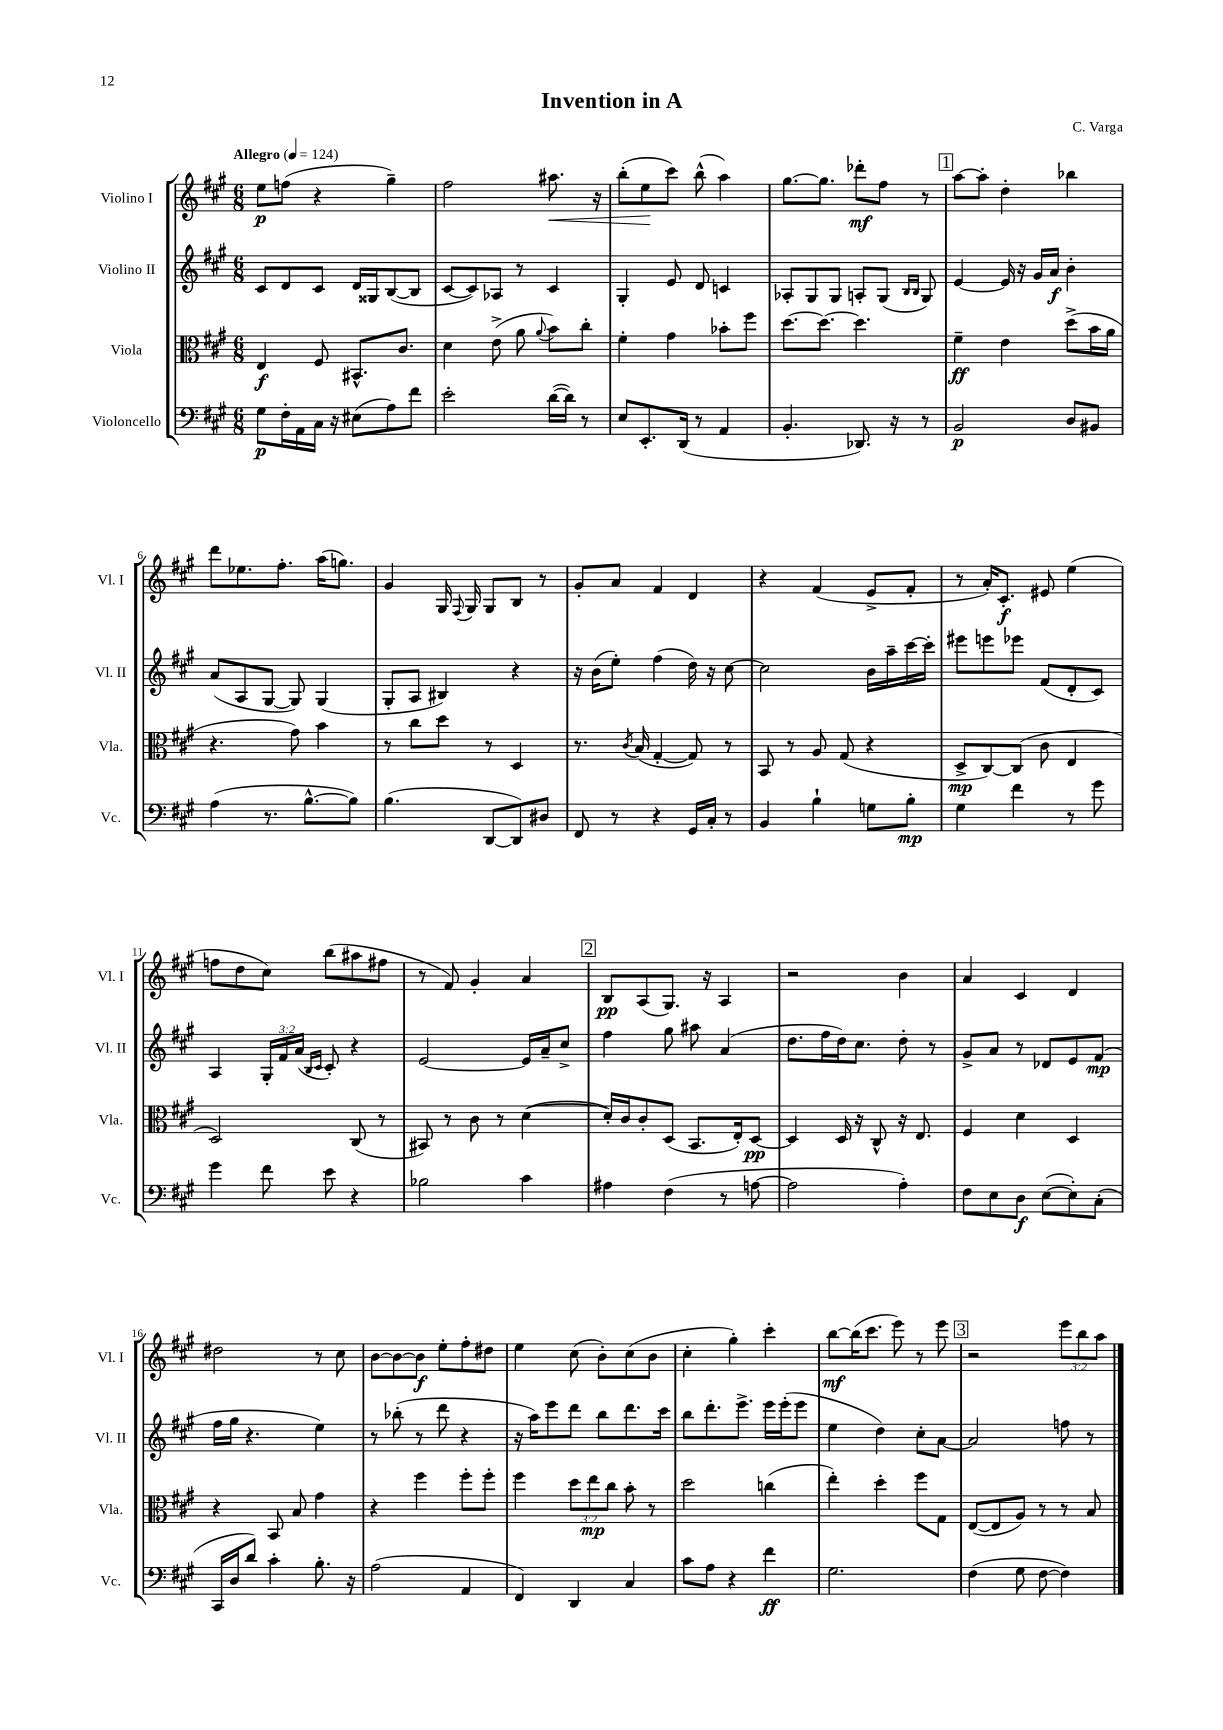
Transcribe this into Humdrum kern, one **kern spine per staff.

**kern	**dynam	**kern	**dynam	**kern	**dynam	**kern	**dynam
*part4	*part4	*part3	*part3	*part2	*part2	*part1	*part1
*staff4	*staff4	*staff3	*staff3	*staff2	*staff2	*staff1	*staff1
*I"Violoncello	*	*I"Viola	*	*I"Violino II	*	*I"Violino I	*
*I'Vc.	*	*I'Vla.	*	*I'Vl. II	*	*I'Vl. I	*
*clefF4	*	*clefC3	*	*clefG2	*	*clefG2	*
*k[f#c#g#]	*	*k[f#c#g#]	*	*k[f#c#g#]	*	*k[f#c#g#]	*
*M6/8	*	*M6/8	*	*M6/8	*	*M6/8	*
*MM124	*	*MM124	*	*MM124	*	*MM124	*
=1	=1	=1	=1	=1	=1	=1	=1
!	!	!	!	!	!	!LO:TX:a:B:t=Allegro	!
8G#\L	p	4E/	f	8c#/L	.	8ee\L	p
16F#'\L	.	.	.	8d/	.	(8ffn\J	.
16AA\	.	.	.	.	.	.	.
16C#\JJ	.	8F#/	.	8c#/J	.	4r	.
16r	.	.	.	.	.	.	.
(8E#X\L	.	8.BB#X^^/L	.	16d/LL	.	.	.
.	.	.	.	16G##X/J	.	.	.
8A\)	.	.	.	([8B/	.	4gg#~\)	.
.	.	8.c#/J	.	.	.	.	.
8f#\J	.	.	.	8B/J]	.	.	.
=2	=2	=2	=2	=2	=2	=2	=2
2e'\	.	4d\	.	[8c#/L	.	2ff#\	.
.	.	.	.	8c#/])	.	.	.
.	.	(8e^\	.	8A-X/J	.	.	.
.	.	8a\	.	8r	.	.	.
.	.	8qqa/	.	.	.	.	.
!	!	!	!	!	!	!	!LO:HP:b
([16d\LL	.	8b\L)	.	4c#/	.	8.aa#X\	<
16d\JJ])	.	.	.	.	.	.	.
8r	.	8cc#'\J	.	.	.	.	.
.	.	.	.	.	.	16r	.
=3	=3	=3	=3	=3	=3	=3	=3
8E/L	.	4f#'\	.	4G#'/	.	(8bb'\L	.
8.EE'/	.	.	.	.	.	8ee\	.
.	.	4g#\	.	8e/	.	8ccc#\J)	[
(16DD/Jk	.	.	.	.	.	.	.
8r	.	.	.	8d/	.	(8bb^^\	.
4AA/	.	8b-X'\L	.	4cn/	.	4aa\)	.
.	.	8ff#\J	.	.	.	.	.
=4	=4	=4	=4	=4	=4	=4	=4
4.BB'/	.	[8.dd\L	.	8A-X'/L	.	[8.gg#\L	.
.	.	.	.	8G#/	.	.	.
.	.	8.dd\J_	.	.	.	8.gg#\J]	.
.	.	.	.	8G#/J	.	.	.
8.DD-X/)	.	4.dd\]	.	8An'/L	.	8ddd-X'\L	mf
.	.	.	.	(8G#/J	.	8ff#\J	.
16r	.	.	.	.	.	.	.
.	.	.	.	16qqB/LL	.	.	.
.	.	.	.	16qqB/JJ	.	.	.
8r	.	.	.	8G#/)	.	8r	.
!!LO:REH:place=s1:t=1
=5	=5	=5	=5	=5	=5	=5	=5
2BB/	p	4f#~\	ff	[4e/	.	[8aa\L	.
.	.	.	.	.	.	8aa'\J]	.
.	.	4e\	.	16e/]	.	4dd'\	.
.	.	.	.	16r	.	.	.
.	.	.	.	16g#/LL	.	.	.
.	.	.	.	16a/JJ	f	.	.
8D/L	.	(8dd^\L	.	4b'\	.	4bb-X\	.
8BB#X/J	.	16b\L	.	.	.	.	.
.	.	16a\JJ	.	.	.	.	.
!!LO:LB:g=z
=6	=6	=6	=6	=6	=6	=6	=6
(4A\	.	4.r	.	(8a/L	.	8ddd\L	.
.	.	.	.	8A/	.	8.ee-X\	.
8.r	.	.	.	[8G#/J	.	.	.
.	.	.	.	.	.	8.ff#'\J	.
.	.	8g#\)	.	8G#/])	.	.	.
[8.B^^\L	.	.	.	.	.	.	.
.	.	4b\	.	(4G#/	.	(16aa\KL	.
.	.	.	.	.	.	8.ggn\J)	.
8B\J])	.	.	.	.	.	.	.
=7	=7	=7	=7	=7	=7	=7	=7
(4.B\	.	8r	.	8G#'/L	.	4g#/	.
.	.	8cc#\L	.	8A/J	.	.	.
.	.	8dd\J	.	4B#X/)	.	16G#/	.
.	.	.	.	.	.	8qqF#/	.
.	.	.	.	.	.	16G#/	.
[8DD/L	.	8r	.	.	.	8G#/L	.
8DD/])	.	4D/	.	4r	.	8B/J	.
8D#X/J	.	.	.	.	.	8r	.
=8	=8	=8	=8	=8	=8	=8	=8
8FF#/	.	8.r	.	16r	.	8g#'/L	.
.	.	.	.	(16b\KL	.	.	.
8r	.	.	.	8ee'\J)	.	8a/J	.
.	.	8qc#/	.	.	.	.	.
.	.	(16B/	.	.	.	.	.
4r	.	[4G#'/	.	(4ff#\	.	4f#/	.
16GG#/LL	.	8G#/])	.	16dd\)	.	4d/	.
16C#'/JJ	.	.	.	16r	.	.	.
8r	.	8r	.	[8cc#\	.	.	.
=9	=9	=9	=9	=9	=9	=9	=9
4BB/	.	8BB/	.	2cc#\]	.	4r	.
.	.	8r	.	.	.	.	.
4B`\	.	8A/	.	.	.	(4f#/	.
.	.	(8G#/	.	.	.	.	.
8Gn\L	.	4r	.	16b\LL	.	8e^/L	.
.	.	.	.	16aa~\	.	.	.
8B'\J	mp	.	.	[16ccc#\	.	8f#'/J	.
.	.	.	.	16ccc#'\JJ]	.	.	.
=10	=10	=10	=10	=10	=10	=10	=10
4G#\	.	8D^/L	mp	8eee#X\L	.	8r	.
.	.	[8C#/)	.	8eeen\	.	16a'/KL)	.
.	.	.	.	.	.	8.c#'/J	f
4f#\	.	(8C#/J]	.	8eee-X\J	.	.	.
.	.	8c#\	.	(8f#/L	.	8e#X/	.
8r	.	4E/	.	8d'/	.	(4ee\	.
8g#\	.	.	.	8c#/J)	.	.	.
!!LO:LB:g=z
=11	=11	=11	=11	=11	=11	=11	=11
4g#\	.	2D/)	.	4A/	.	8ffn\L	.
.	.	.	.	.	.	8dd\	.
8f#\	.	.	.	24G#'/LL	.	8cc#\J)	.
.	.	.	.	24f#/	.	.	.
.	.	.	.	(24a/JJ	.	.	.
.	.	.	.	16qqB/LL	.	.	.
.	.	.	.	16qqc#/JJ	.	.	.
8e\	.	.	.	8c#'/)	.	(8bb\L	.
4r	.	(8C#/	.	4r	.	8aa#X\	.
.	.	8r	.	.	.	8ff#X\J	.
=12	=12	=12	=12	=12	=12	=12	=12
2B-X\	.	8BB#X/)	.	[2e/	.	8r	.
.	.	8r	.	.	.	8f#/)	.
.	.	8c#\	.	.	.	4g#'/	.
.	.	8r	.	.	.	.	.
4c#\	.	([4d\	.	16e/LL]	.	4a/	.
.	.	.	.	16a~/J	.	.	.
.	.	.	.	8cc#^/J	.	.	.
!!LO:REH:place=s1:t=2
=13	=13	=13	=13	=13	=13	=13	=13
4A#X\	.	16d'/LL])	.	4ff#\	.	8B/L	pp
.	.	16c#/J	.	.	.	.	.
.	.	8c#'/	.	.	.	(8A/	.
(4F#\	.	(8D/J	.	8gg#\	.	8.G#/J)	.
.	.	8.BB/L	.	8aa#X\	.	.	.
.	.	.	.	.	.	16r	.
8r	.	.	.	(4a/	.	4A/	.
.	.	16E'/k)	.	.	.	.	.
[8An\	.	[8D/J	pp	.	.	.	.
=14	=14	=14	=14	=14	=14	=14	=14
2A\]	.	4D/]	.	8.dd\L	.	2r	.
.	.	.	.	16ff#\L	.	.	.
.	.	16D/	.	16dd\J)	.	.	.
.	.	16r	.	8.cc#\J	.	.	.
.	.	8C#^^/	.	.	.	.	.
4A'\)	.	16r	.	8dd'\	.	4b\	.
.	.	8.E/	.	.	.	.	.
.	.	.	.	8r	.	.	.
=15	=15	=15	=15	=15	=15	=15	=15
8F#\L	.	4F#/	.	8g#^/L	.	4a/	.
8E\	.	.	.	8a/J	.	.	.
8D\J	f	4d\	.	8r	.	4c#/	.
([8E\L	.	.	.	8d-X/L	.	.	.
8E'\])	.	4D/	.	8e/	.	4d/	.
(8C#'\J	.	.	.	(8f#/J	mp	.	.
!!LO:LB:g=z
=16	=16	=16	=16	=16	=16	=16	=16
16CC#/LL	.	4r	.	16ff#\LL	.	2dd#X\	.
16D/J	.	.	.	16gg#\JJ	.	.	.
8d/J)	.	.	.	4.r	.	.	.
4c#'\	.	8BB/	.	.	.	.	.
.	.	8B/	.	.	.	.	.
8.B'\	.	4g#\	.	4ee\)	.	8r	.
.	.	.	.	.	.	8cc#\	.
16r	.	.	.	.	.	.	.
=17	=17	=17	=17	=17	=17	=17	=17
(2A\	.	4r	.	8r	.	[8b\L	.
.	.	.	.	(8bb-X'\	.	8b\_	.
.	.	4ff#\	.	8r	.	8b\J]	f
.	.	.	.	8ddd\	.	8ee'\L	.
4AA/	.	8ff#'\L	.	4r	.	8ff#'\	.
.	.	8ff#'\J	.	.	.	8dd#X\J	.
=18	=18	=18	=18	=18	=18	=18	=18
4FF#/)	.	4ff#\	.	16r	.	4ee\	.
.	.	.	.	16aa\KL)	.	.	.
.	.	.	.	8eee\	.	.	.
4DD/	.	12dd\L	.	8ddd\J	.	(8cc#\	.
.	.	12ee\	mp	.	.	.	.
.	.	.	.	8bb\L	.	8b'\L)	.
.	.	12cc#\J	.	.	.	.	.
4C#/	.	8b'\	.	8.ddd\	.	(8cc#\	.
.	.	8r	.	.	.	8b\J	.
.	.	.	.	16ccc#\Jk	.	.	.
=19	=19	=19	=19	=19	=19	=19	=19
8c#\L	.	2dd\	.	8bb\L	.	4cc#'\	.
8A\J	.	.	.	8.ddd'\	.	.	.
4r	.	.	.	.	.	4gg#'\)	.
.	.	.	.	8.eee^\J	.	.	.
4f#\	ff	(4ccn\	.	16eee\LL	.	4ccc#'\	.
.	.	.	.	(16eee'\J	.	.	.
.	.	.	.	8eee\J	.	.	.
=20	=20	=20	=20	=20	=20	=20	=20
2.G#\	.	4ee'\)	.	4ee\	.	[8bb\L	mf
.	.	.	.	.	.	(16bb\K]	.
.	.	.	.	.	.	8.ccc#\J	.
.	.	4dd'\	.	4dd\)	.	.	.
.	.	.	.	.	.	8eee\)	.
.	.	8ff#\L	.	8cc#'\L	.	8r	.
.	.	8G#\J	.	[8a\J	.	8eee\	.
!!LO:REH:place=s1:t=3
=21	=21	=21	=21	=21	=21	=21	=21
(4F#\	.	([8E/L	.	2a/]	.	2r	.
.	.	8E/]	.	.	.	.	.
8G#\	.	8A/J)	.	.	.	.	.
[8F#\	.	8r	.	.	.	.	.
4F#\])	.	8r	.	8ffn\	.	12eee\L	.
.	.	.	.	.	.	12bb\	.
.	.	8B/	.	8r	.	.	.
.	.	.	.	.	.	12aa\J	.
==	==	==	==	==	==	==	==
*-	*-	*-	*-	*-	*-	*-	*-
